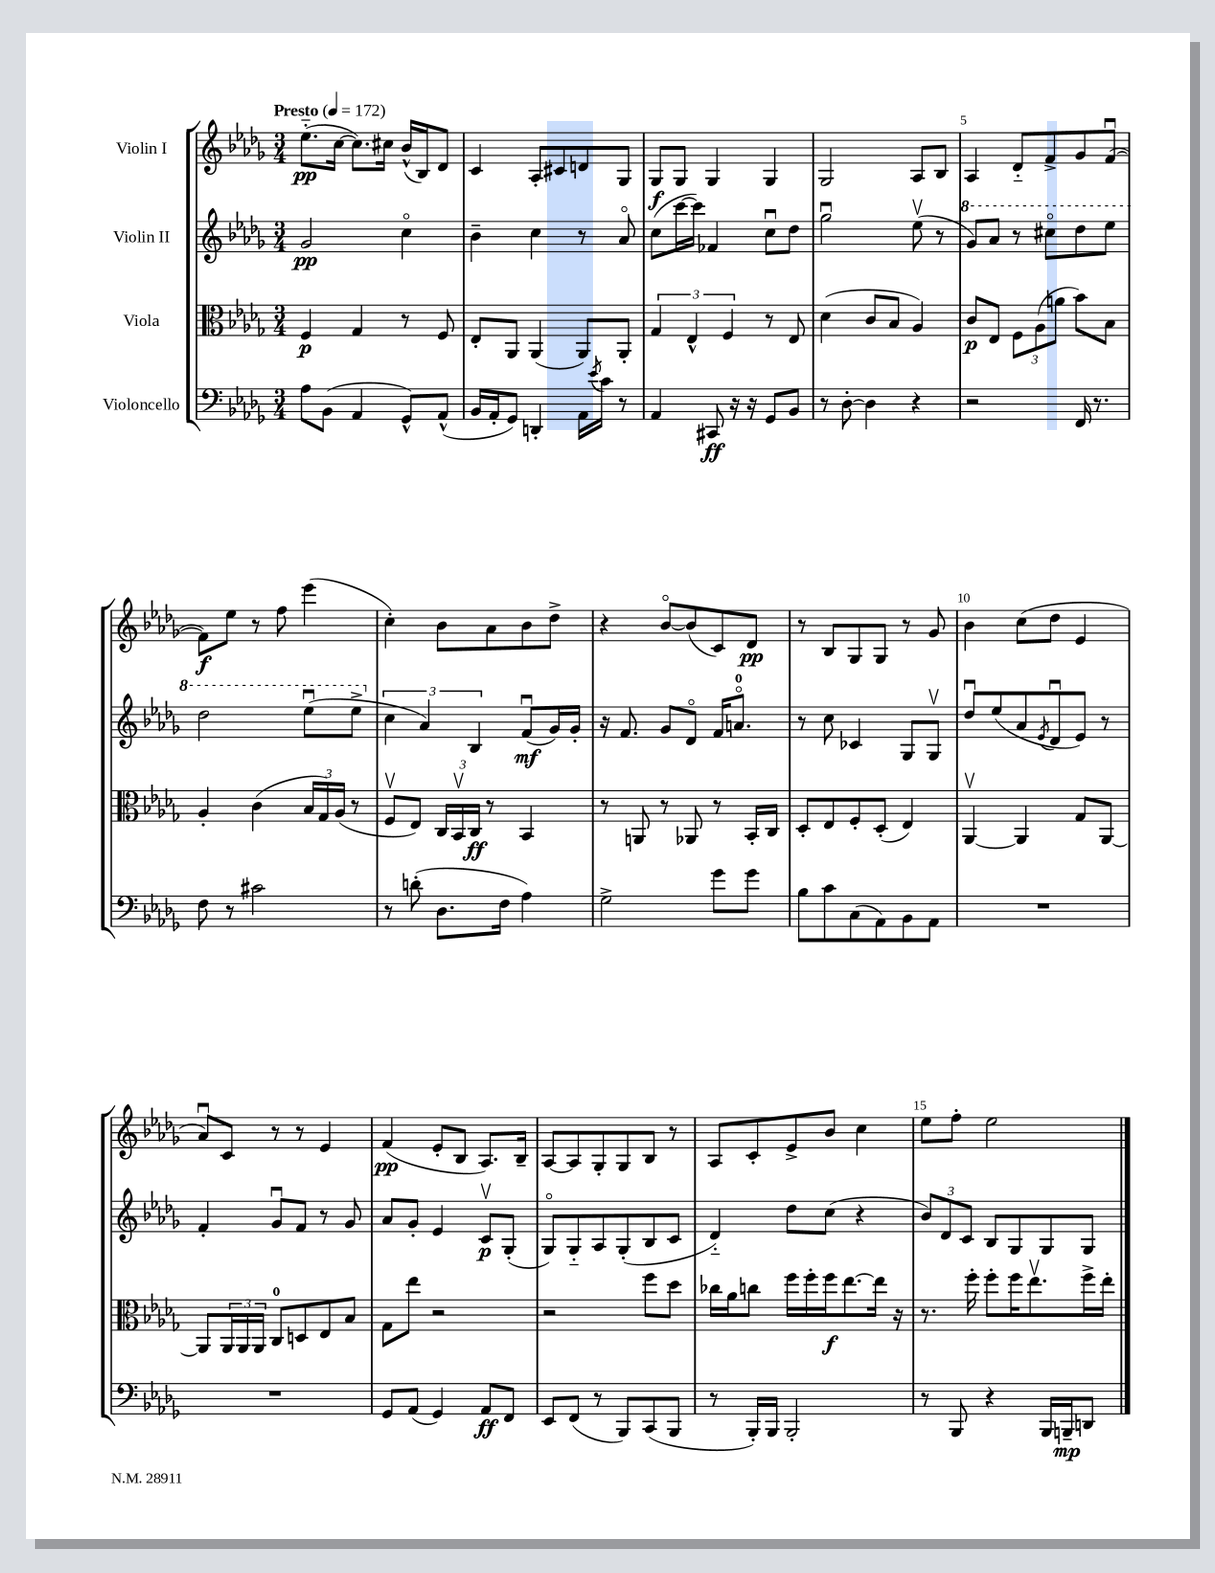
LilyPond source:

<<
\new StaffGroup <<
\new Staff = "s0" \with { instrumentName = "Violin I" } {
    \clef treble \key des \major \numericTimeSignature \time 3/4 \tempo "Presto" 4 = 172
    ees''8.-_\pp( c''16~ c''8.) cis''16 bes'16-^( bes16) des'8 |
    c'4 aes8-. cis'8 d'8 ges8 |
    ges8\f ges8 ges4 ges4 |
    ges2 aes8 bes8 |
    aes4 des'8-_ f'8-> ges'8 f'8~\downbow( |
    f'8\f) ees''8 r8 f''8 ees'''4( |
    c''4-.) bes'8 aes'8 bes'8 des''8-> |
    r4 bes'8~\flageolet bes'8( c'8) des'8\pp |
    r8 bes8 ges8 ges8 r8 ges'8 |
    bes'4 c''8( des''8 ees'4 |
    aes'8\downbow) c'8 r8 r8 ees'4 |
    f'4\pp( ees'8-. bes8 aes8.) bes16-- |
    aes8~ aes8 ges8-. ges8 bes8 r8 |
    aes8 c'8-. ees'8-> bes'8 c''4 |
    ees''8 f''8-. ees''2 \bar "|." |
}
\new Staff = "s1" \with { instrumentName = "Violin II" } {
    \clef treble \key des \major \numericTimeSignature \time 3/4
    ges'2\pp c''4\flageolet |
    bes'4-- c''4 r8 aes'8\flageolet |
    c''8( c'''16~ c'''16) fes'4 c''8\downbow des''8 |
    ges''2\downbow ees''8\upbow( r8 |
    \ottava #1 ges''8) aes''8 r8 cis'''8\flageolet des'''8 ees'''8 |
    des'''2 ees'''8\downbow( ees'''8-> \ottava #0 |
    \tuplet 3/2 { c''4 aes'4) bes4 } f'8\downbow\mf( ges'16) ges'16-. |
    r16 f'8. ges'8 des'8\flageolet f'16 a'8.-0\flageolet |
    r8 c''8 ces'4 ges8 ges8\upbow |
    des''8\downbow ees''8( aes'8 \acciaccatura { ees'8 } des'8\downbow ees'8) r8 |
    f'4-. ges'8\downbow f'8 r8 ges'8 |
    aes'8 ges'8-. ees'4 c'8\upbow\p ges8-.( |
    ges8\flageolet) ges8-_ aes8 ges8-.( bes8 c'8 |
    des'4-_) des''8 c''8( r4 |
    \tuplet 3/2 { bes'8) des'8 c'8 } bes8 ges8 ges8 ges8 \bar "|." |
}
\new Staff = "s2" \with { instrumentName = "Viola" } {
    \clef alto \key des \major \numericTimeSignature \time 3/4
    f4\p ges4 r8 f8 |
    ees8-. aes,8 aes,4( aes,8) aes,8-. |
    \tuplet 3/2 { ges4 ees4-^ f4 } r8 ees8 |
    des'4( c'8 bes8 aes4) |
    c'8\p ees8 \tuplet 3/2 { f8 aes8( a'8 } bes'8) bes8 |
    aes4-. c'4( \tuplet 3/2 { bes16 ges16) aes16( } r8 |
    f8\upbow ees8) \tuplet 3/2 { c16 bes,16\upbow c16\ff } r8 bes,4 |
    r8 a,8 r8 aes,8 r8 bes,16-. c16 |
    des8-. ees8 f8-. des8-.( ees4) |
    aes,4~\upbow aes,4 ges8 aes,8~ |
    aes,8 \tuplet 3/2 { aes,16 aes,16 aes,16 } c8-0 d8 ees8 bes8 |
    ges8 ees''8 r2 |
    r2 f''8 des''8 |
    ces''16 aes'16 c''8 f''16 f''16-. f''16\f ees''8.~ ees''16 r16 |
    r8. f''16-. f''8-. f''16 ees''8.\upbow f''16-> ees''16-. \bar "|." |
}
\new Staff = "s3" \with { instrumentName = "Violoncello" } {
    \clef bass \key des \major \numericTimeSignature \time 3/4
    aes8 bes,8( aes,4 ges,8-^) aes,8-^( |
    bes,16 aes,16-. ges,8) d,4-. aes,16 \acciaccatura { ees'8 } c'16 r8 |
    aes,4 cis,8\ff r16 r16 ges,8 bes,8 |
    r8 des8~-. des4 r4 |
    r2 f,16 r8. |
    f8 r8 cis'2 |
    r8 d'8-.( des8. f16 aes4) |
    ges2-> ges'8 ges'8 |
    bes8 c'8 c8( aes,8) bes,8 aes,8 |
    R2. |
    R2. |
    ges,8 aes,8( ges,4) aes,8\ff f,8 |
    ees,8 f,8( r8 bes,,8) c,8( bes,,8 |
    r8 bes,,16-.) bes,,16 bes,,2-. |
    r8 bes,,8 r4 bes,,16 b,,16--\mp d,8 \bar "|." |
}
>>
>>
\layout { \context { \Score \override BarNumber.break-visibility = ##(#f #t #t) barNumberVisibility = #(every-nth-bar-number-visible 5) } }
